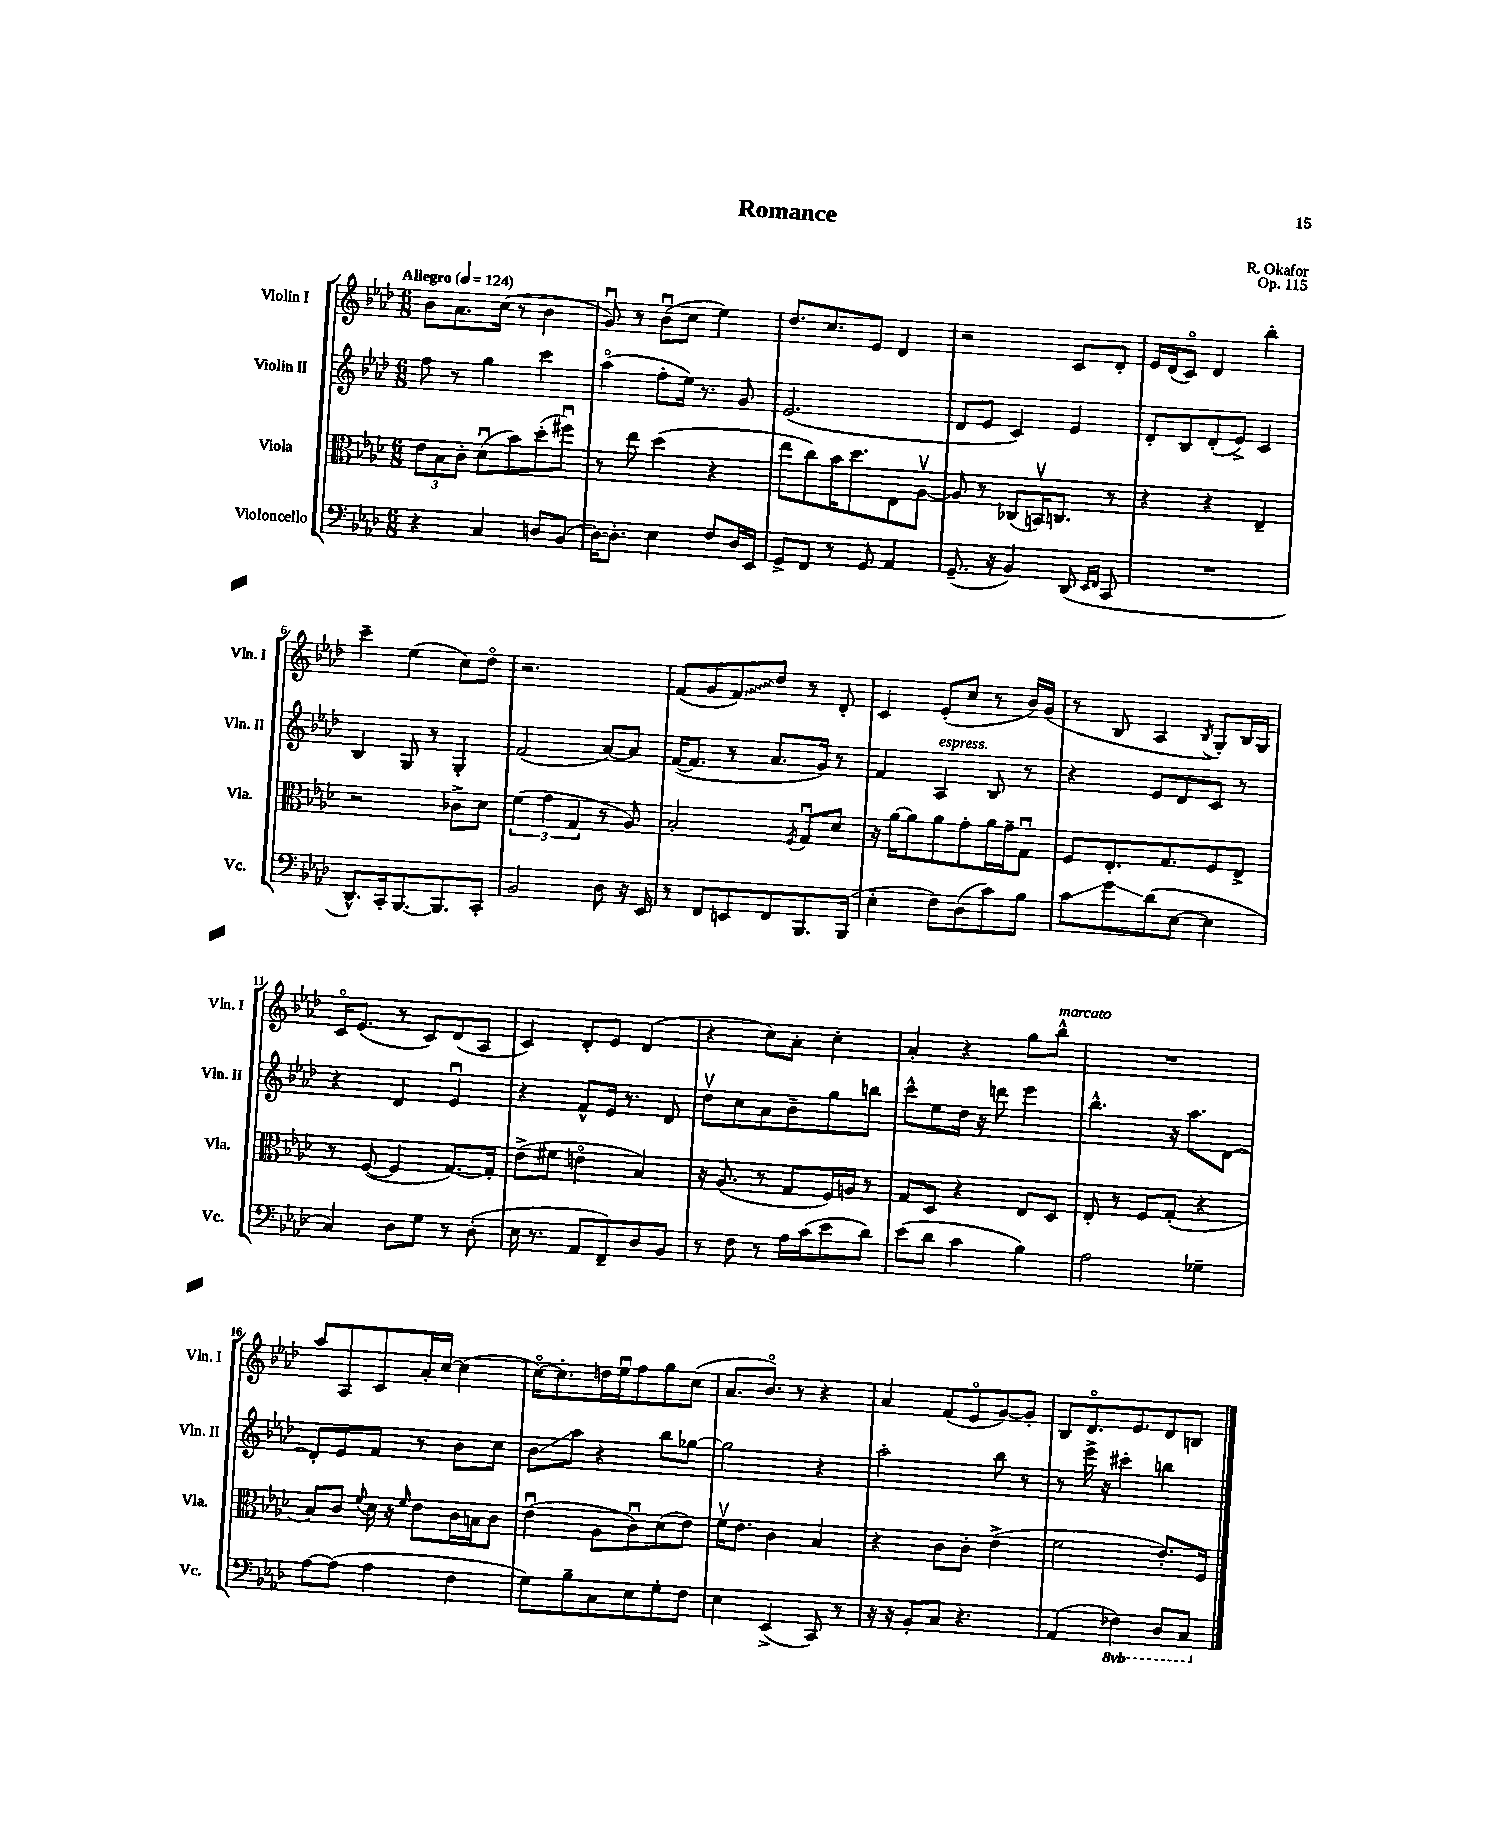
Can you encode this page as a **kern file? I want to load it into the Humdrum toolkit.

**kern	**kern	**kern	**kern
*staff4	*staff3	*staff2	*staff1
*clefF4	*clefC3	*clefG2	*clefG2
*k[b-e-a-d-]	*k[b-e-a-d-]	*k[b-e-a-d-]	*k[b-e-a-d-]
*M6/8	*M6/8	*M6/8	*M6/8
*MM124	*MM124	*MM124	*MM124
4r	12e-	8ff	8b-
.	12B-	.	.
.	.	8r	8.a-
.	12c'	.	.
4C	(8d-u	4gg	.
.	.	.	(16cc
.	8b-)	.	8r
8D	(8dd-'	4ccc	4b-
(8BB-	8ff#u)	.	.
=	=	=	=
[16D-)	8r	(4aa-o	8gu)
8.D-']	.	.	.
.	8ee-	.	8r
4E-	(4dd-	8ff'	(8b-u
.	.	16ee-)	8cc
.	.	8.r	.
8F	4r	.	4ee-)
16D-	.	8g	.
16EE-	.	.	.
=	=	=	=
8GG^	8ee-	(2.e-	8.dd-
8FF	8cc)	.	.
.	.	.	8.cc
8r	16b-	.	.
.	8.dd-	.	.
8GG	.	.	8e-
4AA-	8E-	.	4d-
.	[8A-v	.	.
=	=	=	=
(8.GG~	8A-]	8d-	2r
.	8r	8e-	.
16r	.	.	.
4BB-)	(8C-	4c)	.
.	16BBv)	.	.
.	8.C	.	.
(8DD-	.	4e-	8c
16qqEE-	.	.	.
16qqFF	.	.	.
8CC	8r	.	8d-'
=	=	=	=
2.r	4r	8d-'	16e-
.	.	.	(16d-
.	.	8B-	8co)
.	4r	(8d-'	4d-
.	.	8e-^)	.
.	4E-~	4c	4bb-'
=	=	=	=
8.DD-^^)	2r	4B-	4ccc~
16CC'	.	.	.
[8.BBB-	.	8G	(4ee-
.	.	8r	.
8.BBB-]	.	.	.
.	8c-^	4G'	8cc)
8CC'	8d-	.	8dd-o
=	=	=	=
2BB-	(6f	(2f	2.r
.	6g	.	.
.	6G	.	.
8D-	8r	[8a-)	.
16r	8A-)	8a-]	.
16EE-	.	.	.
=	=	=	=
8r	2B-'	([16f	(8f
.	.	8.f]	.
8FF	.	.	8g
8EE	.	8r	8f)
8FF	.	8.a-	8dd-
.	8qF	.	.
8.BBB-	8Gu	.	8r
.	.	16g)	.
.	8d-	8r	8d-'
(16BBB-	.	.	.
=	=	=	=
4E-'	16r	4f	4c
.	[16a-	.	.
.	8a-]	.	.
8F)	8a-	4A-	(8e-'
(8D-	8g'	.	8cc
8c)	16a-	8B-	8r
.	16g~	.	.
8B-	8Gu	8r	16b-)
.	.	.	(16g
=	=	=	=
8c	8F	4r	8r
8g	8.E-'	.	8B-
(8d-	.	8e-	4A-
.	8.G	.	.
[8E-	.	8d-	.
.	.	.	8qB-
4E-]	8F	8c	8G')
.	8E-^	8r	16B-
.	.	.	16G
=	=	=	=
4C)	8r	4r	16co
.	.	.	(8.e-
.	([8F	.	.
8D-	4F]	4d-	8r
8G	.	.	8c)
8r	[8.G)	4e-u	(8d-
(8D-'	.	.	8A-
.	16G']	.	.
=	=	=	=
16E-	(8e-^	4r	4c)
8.r	.	.	.
.	8f#	.	.
8AA-	4eo	8f^^	8d-'
8FF~)	.	16e-	8e-
.	.	8.r	.
8D-	4B-)	.	(4d-
8BB-	.	8d-	.
=	=	=	=
8r	16r	8dd-v	4r
.	(8.A-	.	.
8F	.	8cc	.
8r	8r	8a-	8cc)
16A-	8G	8b-~	8a-'
(16c	.	.	.
8e-	16F)	8gg	4cc'
.	16A	.	.
8d-)	8r	8bb	.
=	=	=	=
(8e-	8G	8ccc^^	4a-'
8d-	8D-	8ee-	.
4c	4r	16dd-	4r
.	.	16r	.
.	.	8ddd	.
4B-)	8E-	4eee-	8gg
.	8D-	.	8bb-^^
=	=	=	=
2A-	8E-'	4.bb-^^	2.r
.	8r	.	.
.	8F	.	.
.	(8G'	16r	.
.	.	8.aa-	.
4G-~	4r	.	.
.	.	[8d-	.
=	=	=	=
[8A-	8B-)	8d-']	8aa-
(8A-]	8c	8e-	8A-
.	8qqf	.	.
4A-	16d-	8f	8c
.	16r	.	.
.	16qqf	.	.
.	8e-	8r	16a-'
.	.	.	[16cc
4F	16c	8b-	(4cc]
.	16B	.	.
.	8c	8cc	.
=	=	=	=
8G)	(4e-u	8b-	[16cco)
.	.	.	8.cc']
8B-~	.	8aa-	.
8C	8A-	4r	16dd
.	.	.	16ee-u
8E-	8cu)	.	8ff
8G'	(8d-	8bb-	8gg
8F	8e-)	[8gg-	(8cc
=	=	=	=
4E-	16fv	2gg-]	8.a-
.	8.e-	.	.
.	.	.	8.b-o)
(4EE-^	4c	.	.
.	.	.	8r
8CC)	4B-	4r	4r
8r	.	.	.
=	=	=	=
16r	4r	2aa-'	4a-
16r	.	.	.
8BB-'	.	.	.
8C	8c	.	(8f
4.r	8c'	.	8e-o
.	(4e-^	8bb-	[8g)
.	.	8r	8g']
=	=	=	=
(4AA-	2f	8r	8B-
.	.	16eee-^	8.d-o
.	.	16r	.
4FF-)	.	4ccc#'	.
.	.	.	8.e-
8DD-	8.e-')	4bb	8d-
8CC	.	.	8B
.	16F	.	.
==	==	==	==
*-	*-	*-	*-
